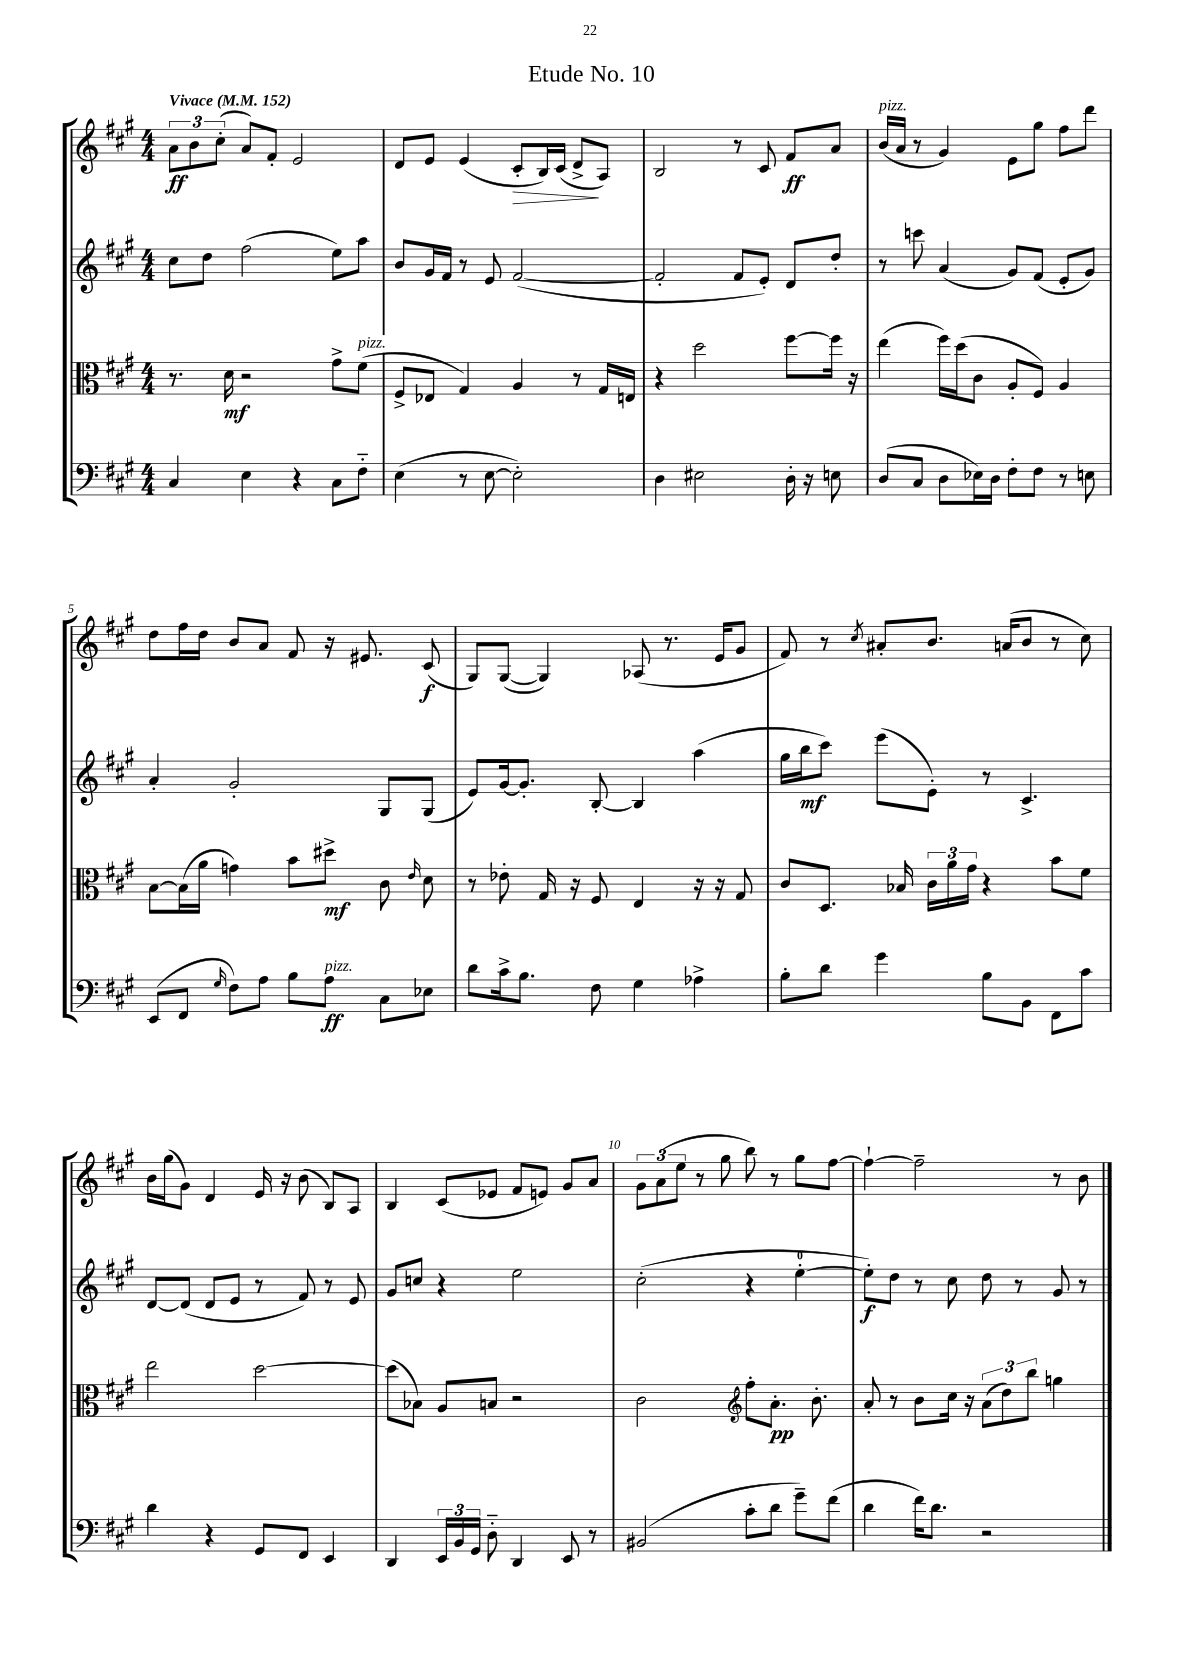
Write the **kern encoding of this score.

**kern	**kern	**kern	**kern
*staff4	*staff3	*staff2	*staff1
*clefF4	*clefC3	*clefG2	*clefG2
*k[f#c#g#]	*k[f#c#g#]	*k[f#c#g#]	*k[f#c#g#]
*M4/4	*M4/4	*M4/4	*M4/4
*MM152	*MM152	*MM152	*MM152
4C#	8.r	8cc#	12a
.	.	.	12b
.	.	8dd	.
.	.	.	(12cc#'
.	16d	.	.
4E	2r	(2ff#	8a)
.	.	.	8f#'
4r	.	.	2e
8C#	8g#^	8ee)	.
8F#'~	(8f#	8aa	.
=	=	=	=
(4E	8F#^	8b	8d
.	8E-	16g#	8e
.	.	16f#	.
8r	4G#)	8r	(4e
[8E	.	8e	.
2E'])	4A	([2f#	8c#'
.	.	.	16B)
.	.	.	(16c#
.	8r	.	8d^
.	16G#	.	8A)
.	16E	.	.
=	=	=	=
4D	4r	2f#']	2B
2E#	2dd	.	.
.	.	8f#	8r
.	.	8e')	8c#
16D'	[8ff#	8d	8f#
16r	.	.	.
8E	16ff#]	8dd'	8a
.	16r	.	.
=	=	=	=
(8D	(4ee	8r	(16b
.	.	.	16a
8C#	.	8ccc	8r
8D	16ff#)	(4a	4g#)
.	(16dd	.	.
16E-)	8c#	.	.
16D	.	.	.
8F#'	8A'	8g#)	8e
8F#	8F#)	(8f#	8gg#
8r	4A	8e'	8ff#
8E	.	8g#)	8ddd
=	=	=	=
(8EE	[8B	4a'	8dd
8FF#	(16B]	.	16ff#
.	16a	.	16dd
16qqG#	.	.	.
8F#)	4g)	2g#'	8b
8A	.	.	8a
8B	8b	.	8f#
8A	8dd#^	.	16r
.	.	.	8.e#
8C#	8c#	8G#	.
.	16qqe	.	.
8E-	8d	(8G#	(8c#
=	=	=	=
8d	8r	8e)	8G#)
16c#^	8e-'	[16g#	([8G#
8.B	.	8.g#']	.
.	16G#	.	4G#])
.	16r	.	.
8F#	8F#	[8B'	.
4G#	4E	4B]	(8A-
.	.	.	8.r
4A-^	16r	(4aa	.
.	16r	.	16e
.	8G#	.	8g#
=	=	=	=
8B'	8c#	16gg#	8f#)
.	.	16bb	.
8d	8.D	8ccc#)	8r
.	.	.	8qcc#
4g#	.	(8eee	8a#'
.	16B-	.	.
.	24c#	8e')	8.b
.	24a	.	.
.	24g#	.	.
8B	4r	8r	.
.	.	.	(16a
8BB	.	4.c#^	8b
8FF#	8b	.	8r
8c#	8f#	.	8cc#)
=	=	=	=
4d	2ee	[8d	16b
.	.	.	(16gg#
.	.	(8d]	8g#)
4r	.	8d	4d
.	.	8e	.
8GG#	[2dd	8r	16e
.	.	.	16r
8FF#	.	8f#)	(8b
4EE	.	8r	8B)
.	.	8e	8A
=	=	=	=
4DD	(8dd]	8g#	4B
.	8B-)	8cc	.
24EE	8A	4r	(8c#
24BB	.	.	.
24GG#	.	.	.
8D'~	8B	.	8e-
4DD	2r	2ee	8f#
.	.	.	8e)
8EE	.	.	8g#
8r	.	.	8a
=	=	=	=
(2BB#	2c#	(2cc#'	12g#
.	.	.	(12a
.	.	.	12ee
.	.	.	8r
.	.	.	8gg#
*	*clefG2	*	*
8c#'	8ff#'	4r	8bb)
8d	8.a'	.	8r
8g#~)	.	[4ee'	8gg#
.	8.b'	.	.
(8f#	.	.	[8ff#
=	=	=	=
4d	8a'	8ee'])	4ff#`_
.	8r	8dd	.
16f#)	8b	8r	2ff#~]
8.d	.	.	.
.	16cc#	8cc#	.
.	16r	.	.
2r	(12a	8dd	.
.	12dd)	.	.
.	.	8r	.
.	12bb	.	.
.	4gg	8g#	8r
.	.	8r	8b
==	==	==	==
*-	*-	*-	*-
